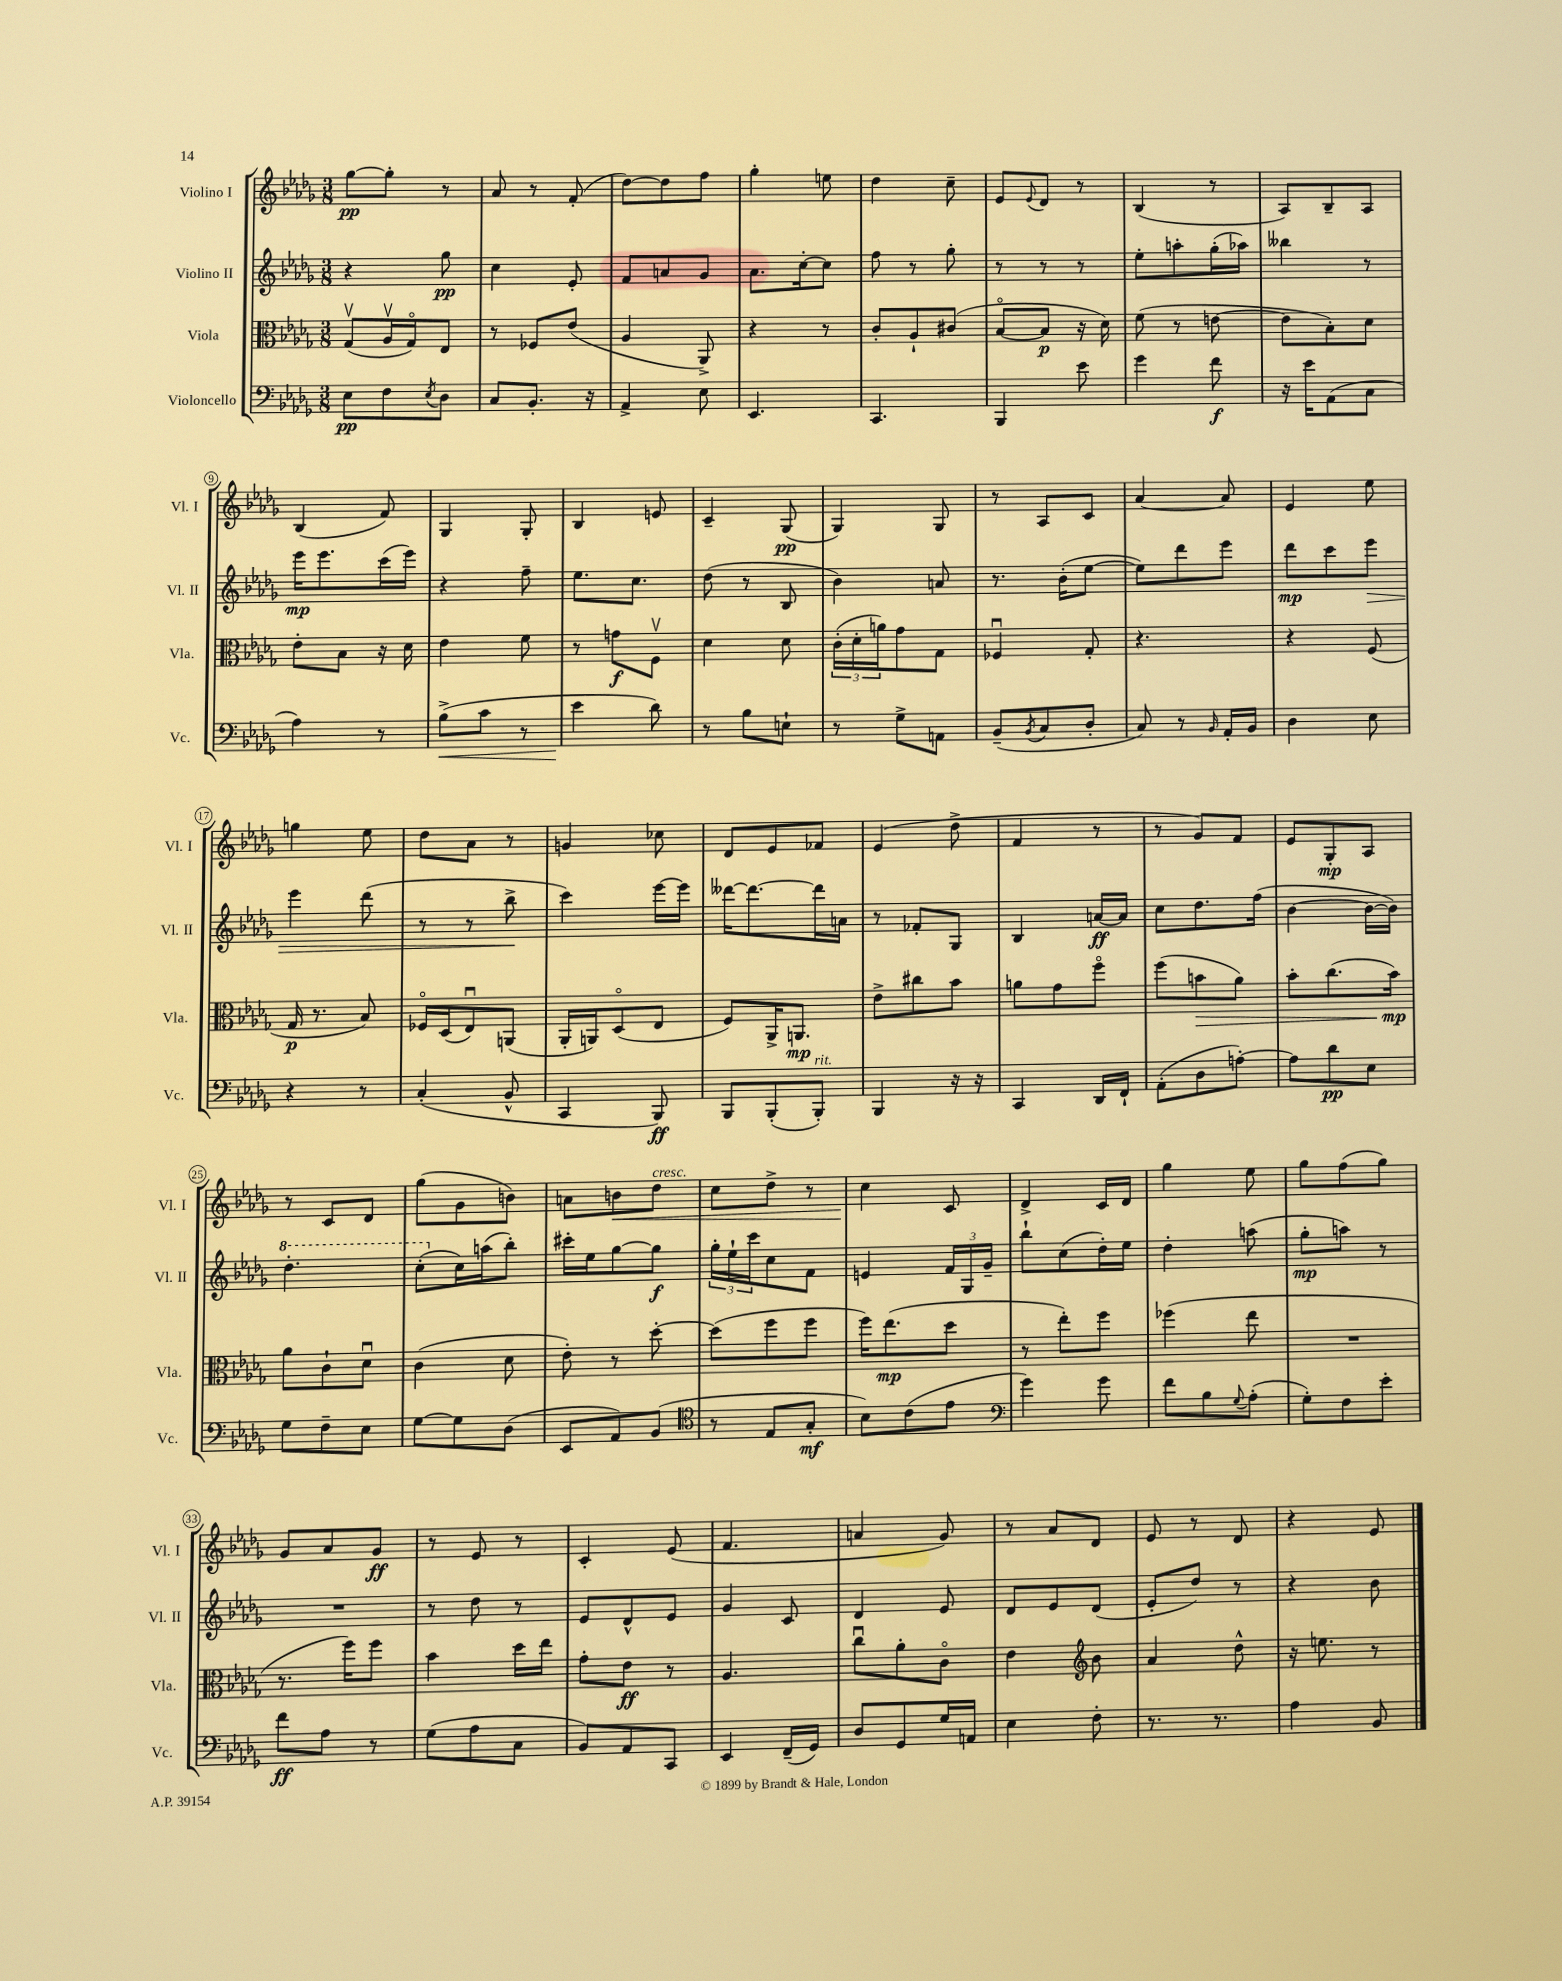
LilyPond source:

<<
\new StaffGroup <<
\new Staff = "s0" \with { instrumentName = "Violino I" shortInstrumentName = "Vl. I" } {
    \clef treble \key des \major \numericTimeSignature \time 3/8
    ges''8~\pp ges''8-. r8 |
    aes'8 r8 f'8-.( |
    des''8~) des''8 f''8 |
    ges''4-. e''8 |
    des''4 c''8-- |
    ees'8 \appoggiatura { ees'8 } des'8 r8 |
    bes4( r8 |
    aes8) bes8-- aes8 |
    bes4( f'8) |
    ges4 ges8-. |
    bes4 e'8 |
    c'4-- ges8\pp( |
    ges4) ges8 |
    r8 aes8 c'8 |
    aes'4~ aes'8 |
    ees'4 ees''8 |
    g''4 ees''8 |
    des''8 aes'8 r8 |
    g'4 ces''8 |
    des'8 ees'8 fes'8 |
    ees'4( des''8-> |
    f'4 r8 |
    r8 ges'8) f'8 |
    ees'8 ges8-.\mp aes8 |
    r8 c'8 des'8 |
    ges''8( ges'8 b'8) |
    a'8 b'8\< des''8^\markup { \italic "cresc." } |
    c''8 des''8-> r8 |
    c''4\! c'8 |
    des'4-> c'16 des'16 |
    ges''4 ees''8 |
    ges''8 f''8( ges''8) |
    ges'8 aes'8 ges'8\ff |
    r8 ees'8 r8 |
    c'4-. ees'8( |
    f'4. |
    a'4 ges'8) |
    r8 aes'8 des'8 |
    ees'8 r8 des'8 |
    r4 ees'8 \bar "|." |
}
\new Staff = "s1" \with { instrumentName = "Violino II" shortInstrumentName = "Vl. II" } {
    \clef treble \key des \major \numericTimeSignature \time 3/8
    r4 ges''8\pp |
    c''4 ees'8-. |
    f'8 a'8 ges'8 |
    aes'8. c''16~-. c''8 |
    f''8 r8 ges''8-. |
    r8 r8 r8 |
    ees''8-. a''8-. ges''16-.( aes''16) |
    beses''4 r8 |
    ees'''16\mp ees'''8. c'''16( ees'''16) |
    r4 f''8-- |
    ees''8. c''8. |
    des''8( r8 bes8 |
    bes'4) a'8 |
    r8. bes'16-.( ees''8~ |
    ees''8) des'''8 ees'''8 |
    des'''8\mp c'''8 ees'''8\> |
    ees'''4 des'''8( |
    r8 r8 bes''8->\! |
    c'''4) ees'''16~ ees'''16 |
    deses'''16~ deses'''8.~ deses'''16 a'16 |
    r8 fes'8-. ges8 |
    bes4 a'16~\ff a'16 |
    c''8 des''8. f''16( |
    bes'4~ bes'16~ bes'16) |
    \ottava #1 des'''4.-. |
    c'''8-.( \ottava #0 c''16) a''16( bes''8-.) |
    cis'''16-. ees''16 ges''8~ ges''8\f |
    \tuplet 3/2 { ges''16-. ees''16-! c'''16 } c''8 f'8 |
    e'4 \tuplet 3/2 { f'16 ges16 ges'16-- } |
    bes''8-! c''8( des''16-.) ees''16 |
    des''4-. a''8( |
    ges''8-.\mp a''8) r8 |
    R4. |
    r8 des''8 r8 |
    ees'8 des'8-^ ees'8 |
    ges'4 c'8 |
    des'4 ees'8 |
    des'8 ees'8 des'8( |
    ees'8-. des''8) r8 |
    r4 bes'8 \bar "|." |
}
\new Staff = "s2" \with { instrumentName = "Viola" shortInstrumentName = "Vla." } {
    \clef alto \key des \major \numericTimeSignature \time 3/8
    ges8\upbow( aes16\upbow ges16\flageolet) ees8 |
    r8 fes8 ees'8( |
    aes4 aes,8->) |
    r4 r8 |
    c'8-. aes8-! cis'8( |
    bes8~\flageolet bes8\p r16 des'16) |
    f'8( r8 e'8~ |
    e'8 bes8-.) des'8 |
    ees'8-. bes8 r16 des'16 |
    ees'4 f'8 |
    r8 g'8\f f8\upbow |
    des'4 des'8 |
    \tuplet 3/2 { c'16-.( des'16-. a'16) } ges'8 ges8 |
    fes4\downbow ges8-. |
    r4. |
    r4 f8( |
    ges16\p r8. bes8) |
    fes16\flageolet des16( ees8\downbow) a,8( |
    aes,16-. a,16) des8\flageolet( ees8 |
    f8) aes,16-> a,8.\mp |
    ees'8-> cis''8 bes'8 |
    a'8 ges'8 f''8\flageolet |
    f''8( b'8\> aes'8) |
    bes'8-. c''8.( bes'16\mp\!) |
    aes'8 c'8-! des'8\downbow |
    c'4( des'8 |
    ees'8-.) r8 des''8~-. |
    des''8( f''8 f''8 |
    f''16) ees''8.\mp( des''8 |
    r8 ees''8-.) f''8 |
    fes''4( ees''8 |
    R4. |
    r8. f''16) f''8 |
    bes'4 des''16 ees''16 |
    ges'8-. ees'8\ff r8 |
    aes4. |
    c''8\downbow aes'8-. c'8\flageolet |
    ees'4 \clef treble bes'8 |
    aes'4 des''8-^ |
    r16 e''8. r8 \bar "|." |
}
\new Staff = "s3" \with { instrumentName = "Violoncello" shortInstrumentName = "Vc." } {
    \clef bass \key des \major \numericTimeSignature \time 3/8
    ees8\pp f8 \acciaccatura { ees8 } des8 |
    c8 bes,8.-. r16 |
    aes,4-> ees8 |
    ees,4. |
    c,4. |
    bes,,4 ees'8 |
    ges'4 f'8\f |
    r16 ees'16 aes,8( c8 |
    aes4) r8 |
    bes8->\<( c'8 r8 |
    ees'4\! des'8) |
    r8 bes8 e8-! |
    r8 ges8-> a,8 |
    bes,8--( \acciaccatura { bes,8 } c8 des8-. |
    c8) r8 \grace { bes,16 } aes,16-. bes,16 |
    des4 ees8 |
    r4 r8 |
    c4-.( bes,8-^ |
    c,4 bes,,8\ff) |
    bes,,8 bes,,8-.( bes,,8-.^\markup { \italic "rit." }) |
    bes,,4 r16 r16 |
    c,4 des,16 f,16-! |
    aes,8-.( des8 a8~-.) |
    a8 des'8\pp ees8 |
    ges8 f8-- ees8 |
    ges8~ ges8 des8( |
    ees,8 aes,8) bes,8( |
    \clef tenor r8 ees8 ges8-.\mf |
    bes8) c'8( ees'8 |
    \clef bass ges'4) ges'8 |
    f'8 bes8 \appoggiatura { ges8 } aes8-.( |
    ges8-.) f8 ees'8-. |
    f'8\ff aes8 r8 |
    ges8( aes8 c8 |
    bes,8) aes,8 c,8 |
    ees,4 f,16--( ges,16) |
    des8 ges,8 ges16 a,16 |
    ees4 f8-. |
    r8. r8. |
    aes4 bes,8 \bar "|." |
}
>>
>>
\layout { \context { \Score \override BarNumber.stencil = #(make-stencil-circler 0.1 0.3 ly:text-interface::print) } }
